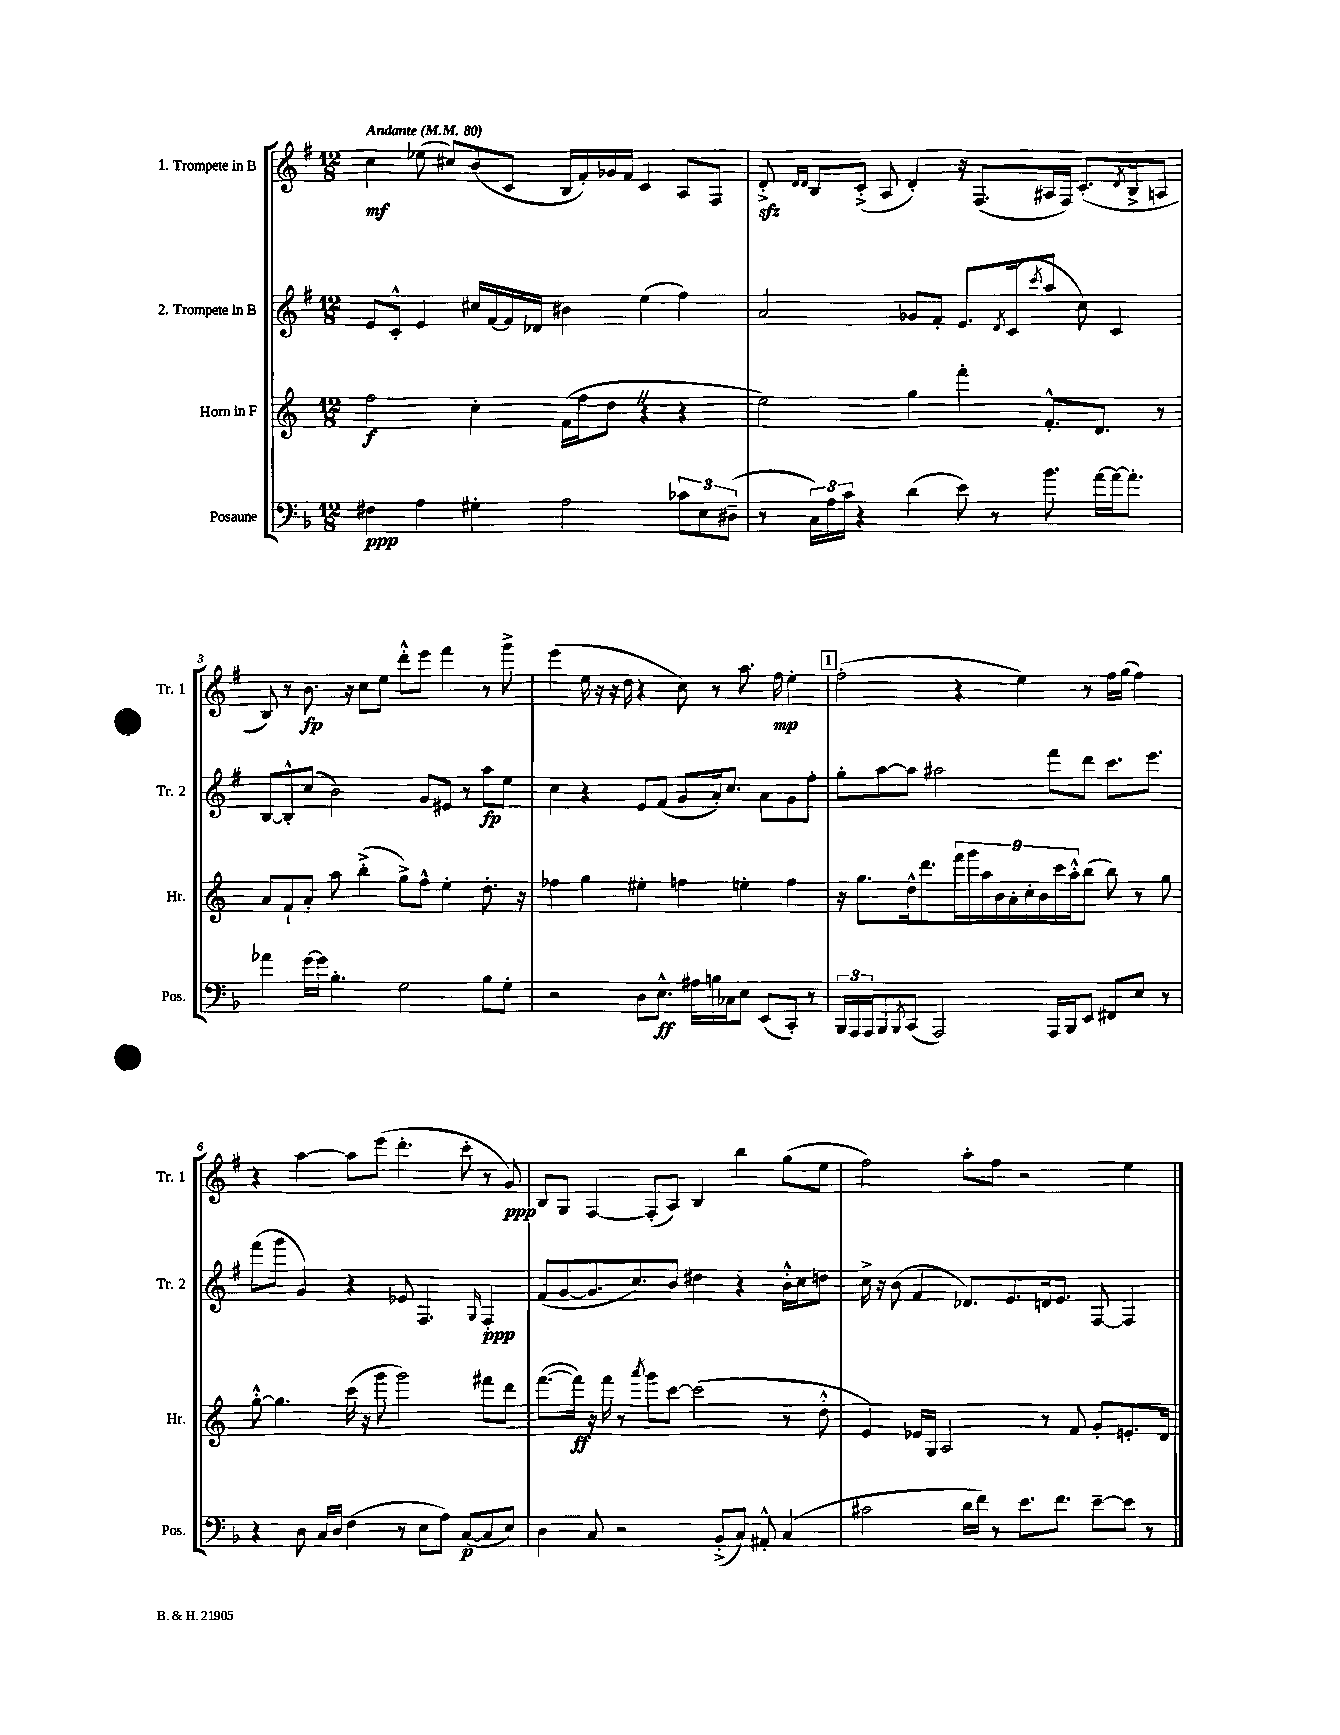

**kern	**kern	**kern	**kern
*staff4	*staff3	*staff2	*staff1
*clefF4	*clefG2	*clefG2	*clefG2
*k[b-]	*k[]	*k[f#]	*k[f#]
*M12/8	*M12/8	*M12/8	*M12/8
*MM80	*MM80	*MM80	*MM80
4F#	2ff	8e	4cc
.	.	8c'^^	.
4A	.	4e	(8ee-
.	.	.	8cc#)
4G#'	4cc'	16cc#	(8b
.	.	[16f#	.
.	.	16f#]	8c
.	.	16d-	.
2A	(16f	4b#	16B
.	16ff	.	16f#')
.	8dd	.	16g-
.	.	.	16f#
.	4r	(4ee	4c
12c-	4r	4ff#)	8A
12E	.	.	.
.	.	.	8F#
(12D#~	.	.	.
=	=	=	=
8r	2ee)	2a	8d'^
.	.	.	16qqd
.	.	.	16qqd
24C)	.	.	8B
24A	.	.	.
24c	.	.	.
4r	.	.	(8c'^
.	.	.	8A
(4d	4gg	8g-	4d')
.	.	8f#'	.
8e)	4fff'	8.e	16r
.	.	.	(8.F#
8r	.	.	.
.	.	8qd	.
.	.	(16c	.
.	.	8qccc	.
8.b-	8.f'^^	8aa	16A#
.	.	.	16F#)
.	.	8cc)	(8.c'
[16a	8.d	.	.
16a_	.	4c	.
.	.	.	8qd
8.a']	.	.	16B^
.	8r	.	8A
=	=	=	=
4a-	8a	[8B	8B)
.	8f`	8B'^^]	8r
[16g	8a'	(8cc	8.b
16g]	.	.	.
4.B-'	8aa	2b)	.
.	.	.	16r
.	(4bb'^	.	8cc
.	.	.	8ee
2G	8gg^)	.	8ddd'^^
.	8ff^^	8g	8eee
.	4ee'	8e#	4fff#
.	.	8r	.
8B-	8.dd'	8aa	8r
8G'	.	8ee	8ggg^
.	16r	.	.
=	=	=	=
2r	4ff-	4cc	(4eee
.	4gg	4r	16ee
.	.	.	16r
.	.	.	16r
.	.	.	16dd
8D	4ee#'	8e	4r
8.E^^	.	(8f#	.
.	4ff	8g	8cc)
16A#	.	.	.
16B	.	16a')	8r
16C-	.	8.cc	.
8E	4ee'	.	8.aa
(8EE	.	8a	.
.	.	.	16ff#
8CC')	4ff	8g	4ee'
8r	.	8ff#'	.
=	=	=	=
24BBB-	16r	8gg'	(2ff#'
24AAA	.	.	.
.	8.gg	.	.
24AAA	.	.	.
8BBB-	.	[8aa	.
8qBBB-	.	.	.
(8CC	16dd^^	8aa]	.
.	8.ddd	.	.
2AAA)	.	2aa#	.
.	18fff	.	4r
.	18ggg	.	.
.	18aa	.	.
.	18b	.	.
.	18a'	.	.
.	.	.	4ee)
.	18cc'	.	.
.	18b	.	.
16AAA	.	8fff#	.
.	18ccc	.	.
16BBB-	.	.	.
.	18aa'^^	.	.
8EE	(8bb	8ddd	8r
8FF#	8bb)	8.ccc	16ff#
.	.	.	(16gg
8E	8r	.	4ff#)
.	.	8.eee	.
8r	8gg	.	.
=	=	=	=
4r	[8gg'^^	(8fff#	4r
.	4.gg]	8ggg	.
8D	.	4g)	[4aa
16C	.	.	.
16D	.	.	.
(4F	(16ccc	4r	8aa]
.	16r	.	.
.	8ggg	.	(8eee
8r	2ggg)	8e-	4.ddd'
8E	.	4.F#	.
8A)	.	.	.
([8C	.	.	8ccc'
.	.	16qqG	.
8C]	8fff#	4F#'	8r
8E)	8ddd	.	8g)
=	=	=	=
4D	([8.fff	(8f#	8B
.	.	[8g	8G
.	16fff])	.	.
8C	16r	8.g]	[4F#
.	16fff	.	.
2r	8r	.	.
.	.	8.cc)	.
.	8qaaa	.	.
.	8ggg	.	(8F#']
.	[8ccc	8b	8A)
.	(2ccc]	4dd#	4B
(8BB-'^	.	.	.
8C)	.	4r	4bb
8AA#'^^	.	.	.
(4C	8r	16b'^^	(8gg
.	.	16cc	.
.	8dd'^^	8dd	8ee
=	=	=	=
2c#	4e)	16cc^	2ff#)
.	.	16r	.
.	.	(8b	.
.	16e-	4f#	.
.	16G	.	.
.	2A	.	.
16d	.	8.d-)	8aa'
16f)	.	.	.
8r	.	.	8ff#
.	.	8.e	.
8.e	.	.	2r
.	8r	16d	.
8.f	.	8.e	.
.	8f	.	.
[8e~	8g'	[8F#	.
8e]	8.e'	4F#]	4ee
8r	.	.	.
.	16d	.	.
==	==	==	==
*-	*-	*-	*-
